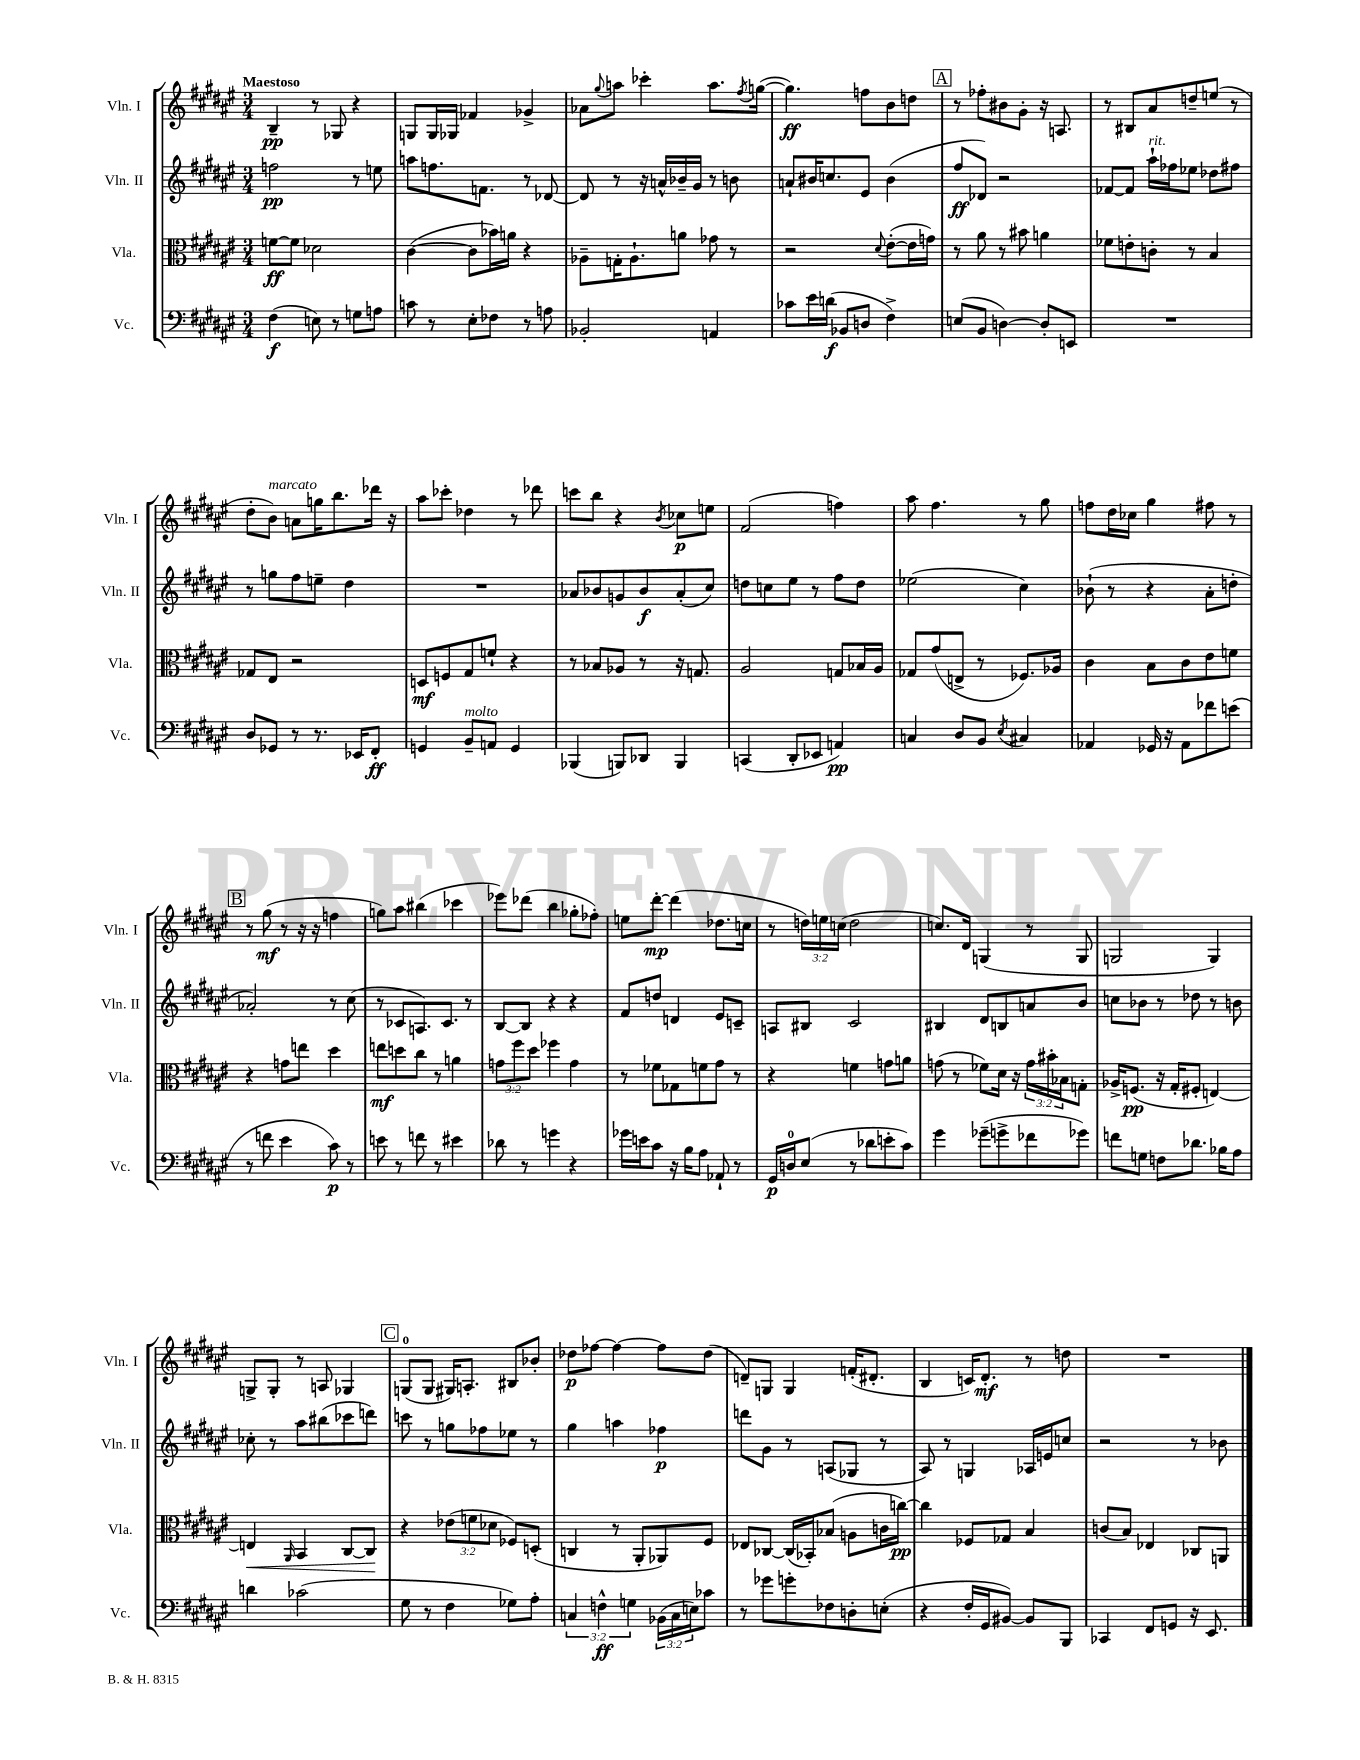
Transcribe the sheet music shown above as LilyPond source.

<<
\new StaffGroup <<
\new Staff = "s0" \with { instrumentName = "Vln. I" shortInstrumentName = "Vln. I" } {
    \clef treble \key fis \major \numericTimeSignature \time 3/4 \override Staff.TupletNumber.text = #tuplet-number::calc-fraction-text \tempo "Maestoso"
    b4--\pp r8 ges8 r4 |
    g8 g16 ges16 fes'4 ges'4-> |
    aes'8 \appoggiatura { gis''8 } a''8 ces'''4-. a''8. \acciaccatura { fis''8 } g''16~( |
    g''4.\ff) f''8 b'8 d''8 |
    \mark \markup { \box "A" } r8 fes''8-. bis'8 gis'8-. r16 a8. |
    r8 bis8 ais'8 d''8-- e''8( r8 |
    dis''8-. b'8^\markup { \italic "marcato" }) a'8 g''16 b''8. des'''16 r16 |
    ais''8 ces'''8-. des''4 r8 des'''8 |
    c'''8 b''8 r4 \acciaccatura { b'8 } ces''8\p e''8 |
    fis'2( f''4) |
    ais''8 fis''4. r8 gis''8 |
    f''8 dis''16 ces''16 gis''4 fis''8 r8 |
    \mark \markup { \box "B" } r8 gis''8\mf( r8 r16 r16 f''4 |
    g''8) ais''8 bis''4( ces'''4 |
    ees'''8) des'''8( b''4 ges''8-. fes''8-.) |
    e''8 dis'''8~-.\mp dis'''4( des''8. c''16 |
    r8 \tuplet 3/2 { d''16) e''16 c''16( } d''2 |
    c''8.) dis'16 g4( r8 g8 |
    g2 g4) |
    g8-> g8-. r8 a8 ges4 |
    \mark \markup { \box "C" } g8-0( g8 gis16) a8.-. bis8 bes'8-. |
    des''8\p fes''8~ fes''4~ fes''8 des''8( |
    d'8--) g8 g4 f'16-.( dis'8.-. |
    b4 c'16) dis'8.-.\mf r8 d''8 |
    R2. \bar "|." |
}
\new Staff = "s1" \with { instrumentName = "Vln. II" shortInstrumentName = "Vln. II" } {
    \clef treble \key fis \major \numericTimeSignature \time 3/4
    f''2\pp r8 e''8 |
    a''8 f''8. f'8. r8 des'8~ |
    des'8 r8 r16 a'16-^ bes'16-- gis'16 r8 b'8 |
    a'8-! bis'16 c''8. eis'8 bis'4( |
    \mark \markup { \box "A" } fis''8\ff des'8) r2 |
    fes'8~ fes'8 ais''16-!^\markup { \italic "rit." } fes''16 ees''8 des''8 fis''8 |
    r8 g''8 fis''8 e''8-- dis''4 |
    R2. |
    aes'8 bes'8 g'8 bes'8\f aes'8-.( cis''8) |
    d''8 c''8 eis''8 r8 fis''8 d''8 |
    ees''2( cis''4) |
    bes'8-!( r8 r4 ais'8-. d''8-. |
    \mark \markup { \box "B" } aes'2-.) r8 cis''8( |
    r8 ces'8 a8.) ces'8. r8 |
    b8~ b8 r4 r4 |
    fis'8 d''8 d'4 eis'8 c'8-- |
    a8 bis8 cis'2 |
    bis4 dis'8 b8 a'8 b'8 |
    c''8 bes'8 r8 des''8 r8 b'8 |
    ces''8-. r8 ais''8 bis''8( ces'''8 d'''8) |
    \mark \markup { \box "C" } c'''8 r8 g''8 fes''8 ees''8 r8 |
    gis''4 a''4 fes''4\p |
    d'''8 gis'8 r8 a8( ges8 r8 |
    ais8) r8 g4 aes16 e'16 c''8 |
    r2 r8 bes'8 \bar "|." |
}
\new Staff = "s2" \with { instrumentName = "Vla." shortInstrumentName = "Vla." } {
    \clef alto \key fis \major \numericTimeSignature \time 3/4 \override Staff.TupletNumber.text = #tuplet-number::calc-fraction-text
    f'8~\ff f'8 des'2 |
    cis'4~( cis'8 bes'16) a'16 r4 |
    aes8-- g16-. aes8.-! a'8 ges'8 r8 |
    r2 \appoggiatura { dis'8 } eis'8~-.( eis'16 g'16) |
    \mark \markup { \box "A" } r8 ais'8 r8 bis'8 a'4 |
    fes'8 e'8-. c'8-. r8 b4 |
    ges8 eis8 r2 |
    d8\mf f8 gis8 f'8-! r4 |
    r8 bes8 aes8 r8 r16 g8. |
    ais2 g8 bes16 ais16 |
    ges8 gis'8( e8-> r8 fes8.) aes16 |
    cis'4 b8 cis'8 eis'8 f'8 |
    \mark \markup { \box "B" } r4 g'8 e''8 dis''4 |
    e''8\mf d''8 cis''8 r8 a'4 |
    \tuplet 3/2 { g'8 fis''8 dis''8 } fes''4 g'4 |
    r8 fes'8 ges8 f'8 gis'8 r8 |
    r4 f'4 g'8 a'8 |
    g'8( r8 fes'8) dis'16 r16 \tuplet 3/2 { g'16 bis'16-. bes16 } g8-. |
    aes16-> f8.\pp( r16 gis16-. fis8-. e4~) |
    e4\< \grace { ais,16 } b,4 cis8~ cis8\! |
    \mark \markup { \box "C" } r4 \tuplet 3/2 { ees'8( f'8 des'8 } fes8) d8-.( |
    c4 r8 ais,8-. aes,8) fis8 |
    ees8 ces8~ ces16( bes,16-.) bes8( a8 c'16 c''16~\pp) |
    c''4 fes8 ges8 b4 |
    c'8( b8) ees4 ces8 a,8 \bar "|." |
}
\new Staff = "s3" \with { instrumentName = "Vc." shortInstrumentName = "Vc." } {
    \clef bass \key fis \major \numericTimeSignature \time 3/4 \override Staff.TupletNumber.text = #tuplet-number::calc-fraction-text
    fis4\f( e8) r8 g8 a8 |
    c'8 r8 eis8-. fes8 r8 a8 |
    bes,2-. a,4 |
    ces'8 eis'16 d'16\f( bes,8 d8 fis4->) |
    \mark \markup { \box "A" } e8( b,8 d4~) d8-. e,8 |
    R2. |
    dis8 ges,8 r8 r8. ees,16 fis,8-.\ff |
    g,4 b,8--^\markup { \italic "molto" } a,8 g,4 |
    bes,,4( b,,8) des,8 b,,4 |
    c,4( dis,8-. ees,8 a,4\pp) |
    c4 dis8 b,8 \acciaccatura { eis8 } cis4 |
    aes,4 ges,16 r16 aes,8 fes'8 e'8( |
    \mark \markup { \box "B" } r8 f'8 eis'4 cis'8\p) r8 |
    e'8 r8 f'8 r8 eis'4 |
    des'8 r8 g'4 r4 |
    ges'16 e'16 cis'8 r16 b16 ais8 aes,8-! r8 |
    gis,16\p d16-0 eis8( r8 des'8 e'8-. cis'8) |
    gis'4 ges'8--( g'8-> fes'8 ges'8) |
    f'8 g8 f8 des'8. bes16 ais8 |
    d'4 ces'2( |
    \mark \markup { \box "C" } gis8 r8 fis4 ges8) ais8-. |
    \tuplet 3/2 { c4 f4-^\ff g4 } \tuplet 3/2 { bes,16( c16 e16) } ces'8 |
    r8 ges'8 g'8-. fes8 d8-. e8-.( |
    r4 fis16-. gis,16 bis,8~) bis,8 b,,8 |
    ces,4 fis,8 g,8 r16 eis,8. \bar "|." |
}
>>
>>
\layout { \context { \Score \remove "Bar_number_engraver" } }
